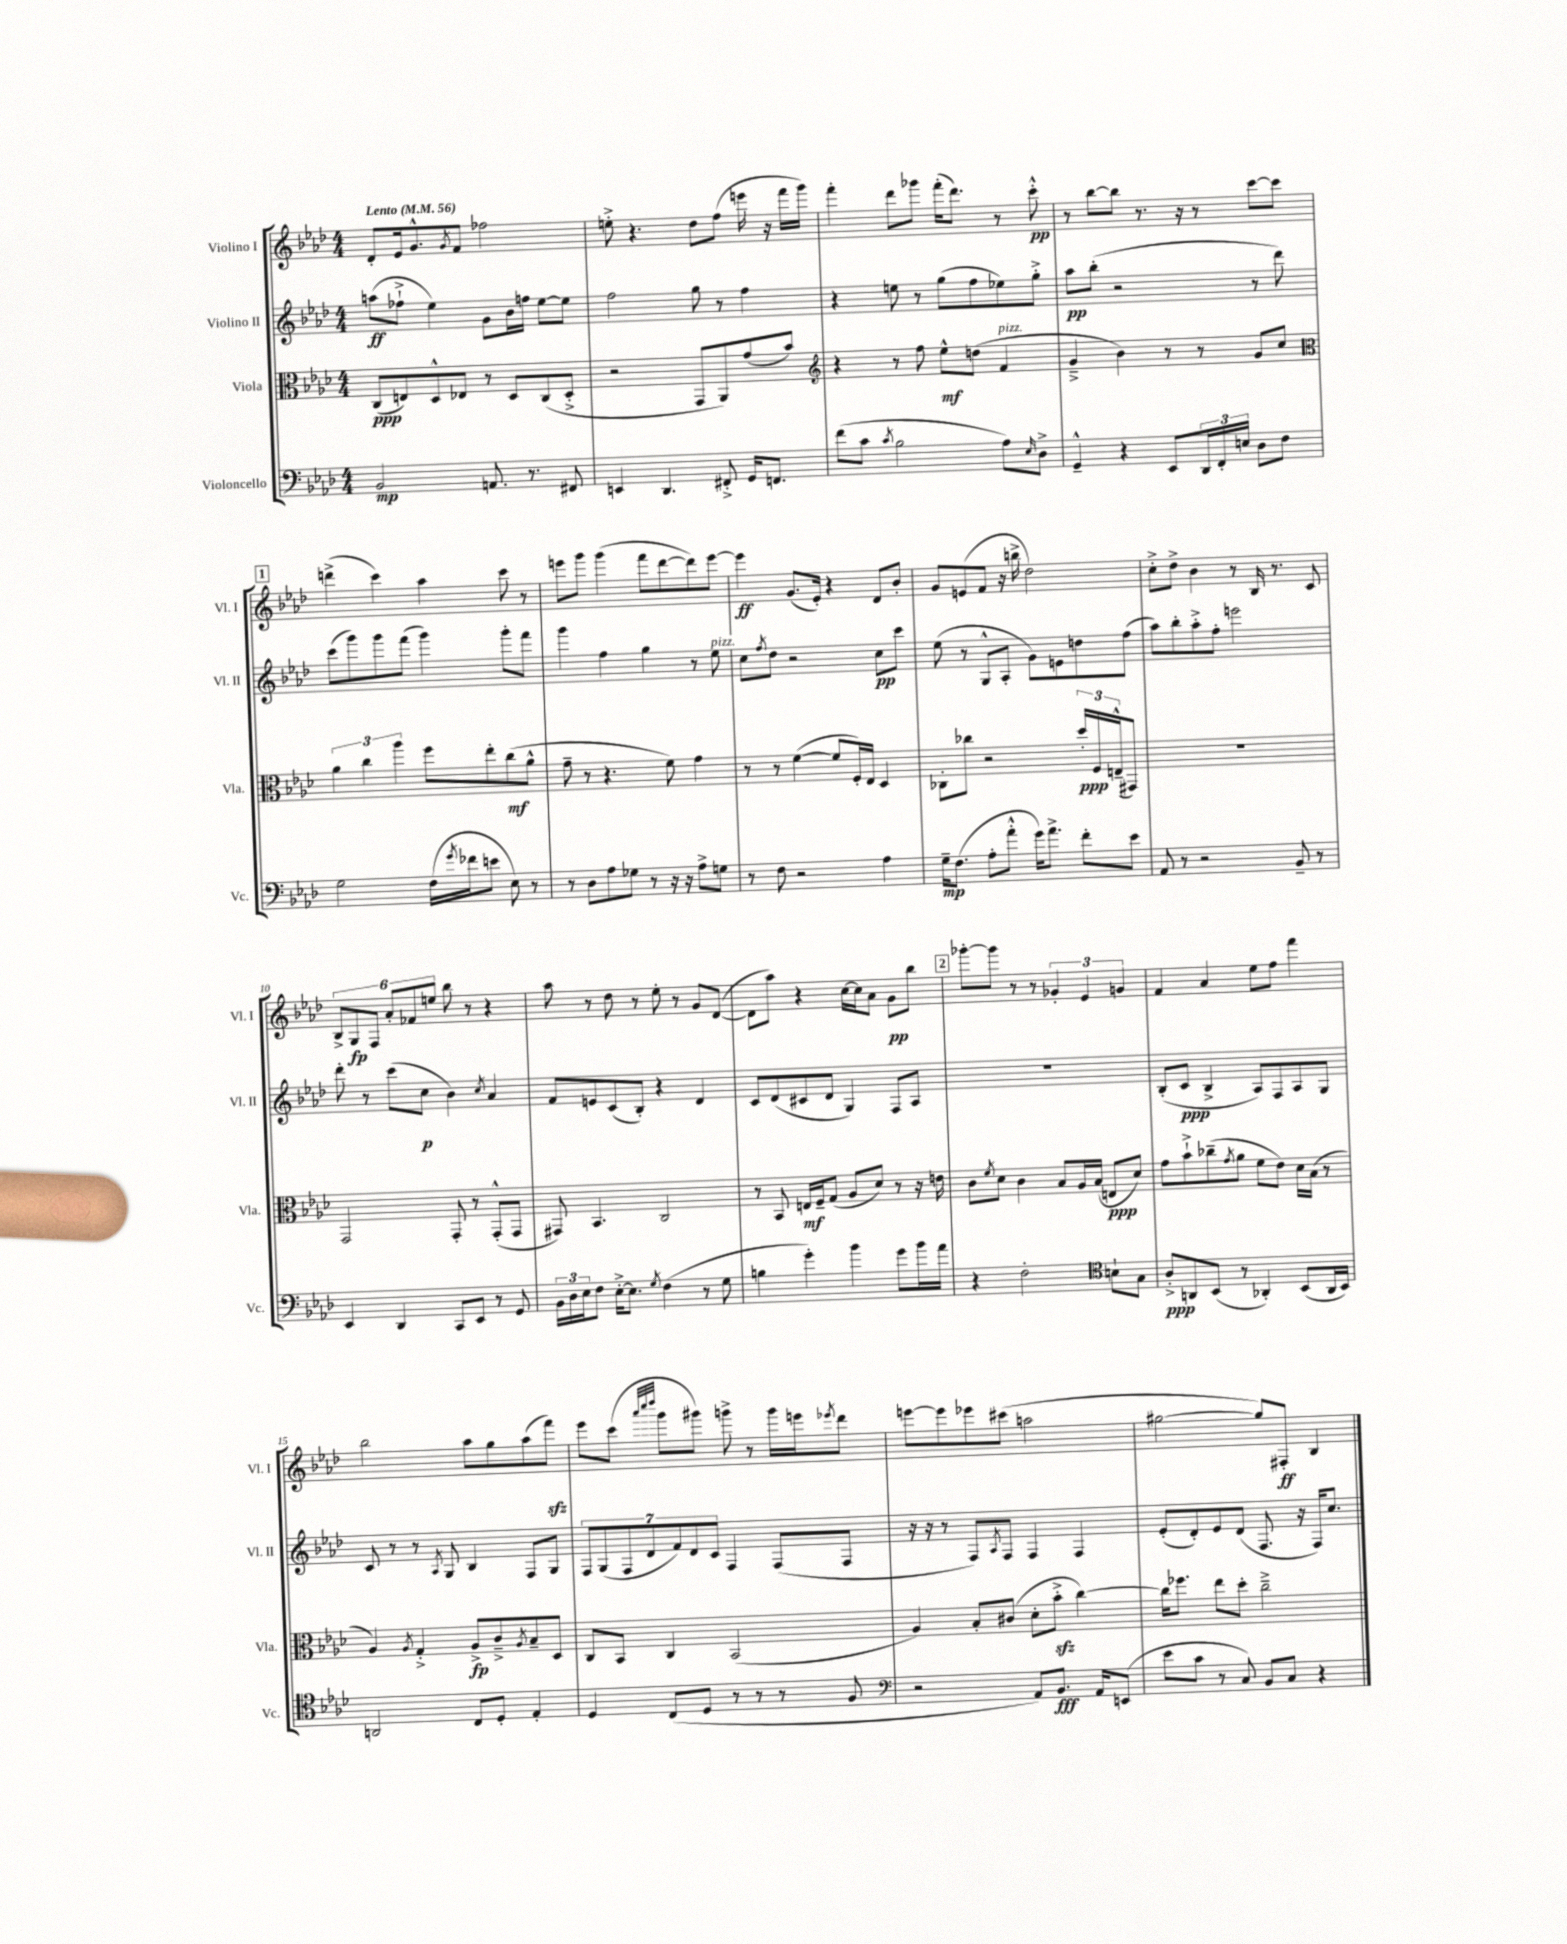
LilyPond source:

<<
\new StaffGroup <<
\new Staff = "s0" \with { instrumentName = "Violino I" shortInstrumentName = "Vl. I" } {
    \clef treble \key aes \major \numericTimeSignature \time 4/4 \tempo "Lento" 4 = 56
    des'8-. ees'16 g'8.-^ \acciaccatura { g'8 } f'8 fes''2 |
    e''8-.-> r4. des''8 f''8( e'''16 r16 f'''16 g'''16) |
    f'''4-. des'''8 ges'''8 f'''16-.( des'''8.) r8 c'''8-.-^\pp |
    r8 bes''8~ bes''8 r8. r16 r8 c'''8~ c'''8 |
    \mark \markup { \box "1" } d'''4->( c'''4) aes''4 c'''8 r8 |
    e'''8 g'''8 g'''4( f'''8 des'''8~ des'''8) e'''8~ |
    e'''4\ff g'8.( ees'16-.) r4 des'8 bes'8-. |
    g'8 e'8( f'8 r16 b''16-> des''2) |
    c''8-.-> des''8-> bes'4 r8 bes16 r8. c'8 |
    \tuplet 6/4 { bes8-> g8\fp f8 aes'8-. fes'8 e''8 } bes''8 r8 r4 |
    aes''8 r8 des''8 r8 ees''8-. r8 g'8 des'8~( |
    des'8 aes''8) r4 c''16~ c''16 aes'8 g'8\pp bes''8 |
    \mark \markup { \box "2" } ges'''8~-. ges'''8 r8 r8 \tuplet 3/2 { ges'4-. ees'4 g'4 } |
    f'4 aes'4 ees''8 f''8 f'''4 |
    bes''2 aes''8 g''8 aes''8( f'''8\sfz) |
    ees'''8 c'''8( \grace { aes'''32 c''''32 des''''32 } g'''8 gis'''8) g'''8-> r8 g'''16 e'''16 \acciaccatura { ees'''8 } des'''8 |
    e'''8~ e'''8 ees'''8 cis'''8( a''2 |
    gis''2~ gis''8) fis8-.\ff bes4 \bar "|." |
}
\new Staff = "s1" \with { instrumentName = "Violino II" shortInstrumentName = "Vl. II" } {
    \clef treble \key aes \major \numericTimeSignature \time 4/4
    a''8\ff( fes''8-!-> ees''4) g'8 bes'16 f''16 ees''8~ ees''8 |
    f''2 g''8 r8 f''4 |
    r4 e''8 r8 g''8( f''8 ees''8) g''8-.-> |
    aes''8\pp bes''8-.( r2 r8 des'''8) |
    \mark \markup { \box "1" } c'''8( g'''8) g'''8 f'''8( g'''4) g'''8-. f'''8 |
    g'''4 f''4 g''4 r8 ees''8^\markup { \italic "pizz." } |
    c''8 \acciaccatura { f''8 } des''8 r2 c''8\pp c'''8 |
    ees''8( r8 g8-^ aes8-. g'8) e'8 d''8 f''8( |
    aes''8) bes''8-. aes''8-.-> f''8-. e'''2 |
    des'''8-. r8 c'''8( c''8\p bes'4) \acciaccatura { c''8 } aes'4 |
    f'8 e'8 c'8( bes8-.) r4 des'4 |
    c'8 des'8( cis'8 des'8 g4) f8 aes8 |
    \mark \markup { \box "2" } R1 |
    bes8-.( c'8\ppp bes4-> aes8) f8 aes8 g8 |
    c'8 r8 r8 \acciaccatura { aes8 } g8 bes4 f8 g8 |
    \tuplet 7/4 { f8 g8( f8 des'8 f'8) des'8 c'8 } f4 f8( f8 |
    r16 r16 r8 f8) \acciaccatura { aes8 } f8 f4 f4 |
    ees'8-.( des'8-.) ees'8 des'8( f8. r16 f16) c''8. \bar "|." |
}
\new Staff = "s2" \with { instrumentName = "Viola" shortInstrumentName = "Vla." } {
    \clef alto \key aes \major \numericTimeSignature \time 4/4
    c8\ppp( e8) des8-^ ees8 r8 des8 c8( des8-.-> |
    r2 g,8 aes,8) g'8( bes'8) |
    \clef treble r4 r8 f''8 ees''8-^\mf d''8( f'4^\markup { \italic "pizz." } |
    g'4---> bes'4) r8 r8 g'8 c''8 |
    \mark \markup { \box "1" } \clef alto \tuplet 3/2 { aes'4 c''4 aes''4 } f''8 ees''8-. c''8\mf( aes'8-^ |
    g'8-- r8 r4. f'8) g'4 |
    r8 r8 f'4~( f'8 f16-.) ees16 des4 |
    ces8-. ces''8 r2 \tuplet 3/2 { des''16-.\ppp f16 e16---^( } gis,8) |
    R1 |
    g,2 g,8-. r8 g,8-.-^( g,8 |
    gis,8) bes,4. c2 |
    r8 bes,8 e16\mf f16-- g8( aes8 des'8) r8 r16 e'16 |
    \mark \markup { \box "2" } c'8 \acciaccatura { f'8 } des'8 c'4 bes8 aes16 bes16( e8\ppp des'8) |
    g'8 bes'8-!-> ces''8--( \acciaccatura { g'8 } aes'8 f'8 ees'8) des'16 bes16( r8 |
    aes4) \acciaccatura { aes8 } g4-.-> aes8->\fp c'8---> \acciaccatura { aes8 } bes8-- des8 |
    c8 bes,8 c4 bes,2( |
    aes4) bes8-. cis'8( des'8-. bes'8-.->\sfz c''4~) |
    c''16 fes''8. ees''8 des''8-. c''2---> \bar "|." |
}
\new Staff = "s3" \with { instrumentName = "Violoncello" shortInstrumentName = "Vc." } {
    \clef bass \key aes \major \numericTimeSignature \time 4/4
    bes,2\mp a,8. r8. fis,8 |
    e,4 des,4. fis,8-.-> g,16 f,8. |
    f'8( c'8 \acciaccatura { c'8 } bes2 aes8) \grace { ees16 } des8-> |
    g,4---^ r4 ees,8 \tuplet 3/2 { des,16 f,16-. e16 } des8 f8 |
    \mark \markup { \box "1" } g2 f16( \acciaccatura { g'8 } fes'16 e'8 ees8) r8 |
    r8 des8 aes8 ges8 r8 r16 r16 aes8-> g8 |
    r8 f8 r2 aes4 |
    g16--\mp f8.( aes8-. aes'8-.-^ g'16) aes'8.-> f'8-. ees'8 |
    aes,8 r8 r2 bes,8-- r8 |
    ees,4 des,4 c,8 ees,8 r8 g,8 |
    \tuplet 3/2 { bes,16 des16 ees16 } f8 ees16~-.-> ees8. \acciaccatura { g8 } f4( r8 g8 |
    b4 g'4-.) bes'4 g'8 bes'16 aes'16 |
    \mark \markup { \box "2" } r4 f2-. \clef tenor b8-! g8 |
    aes8-.->\ppp a,8 bes,8( r8 aes,4-.) bes,8( aes,16 bes,16) |
    a,2 c8 des8-. ees4-. |
    des4 c8( des8 r8 r8 r8 f8 |
    \clef bass r2 aes,8) bes,8.\fff aes,16 e,8( |
    ees'8 c'8 r8 c8) bes,8 c8 r4 \bar "|." |
}
>>
>>
